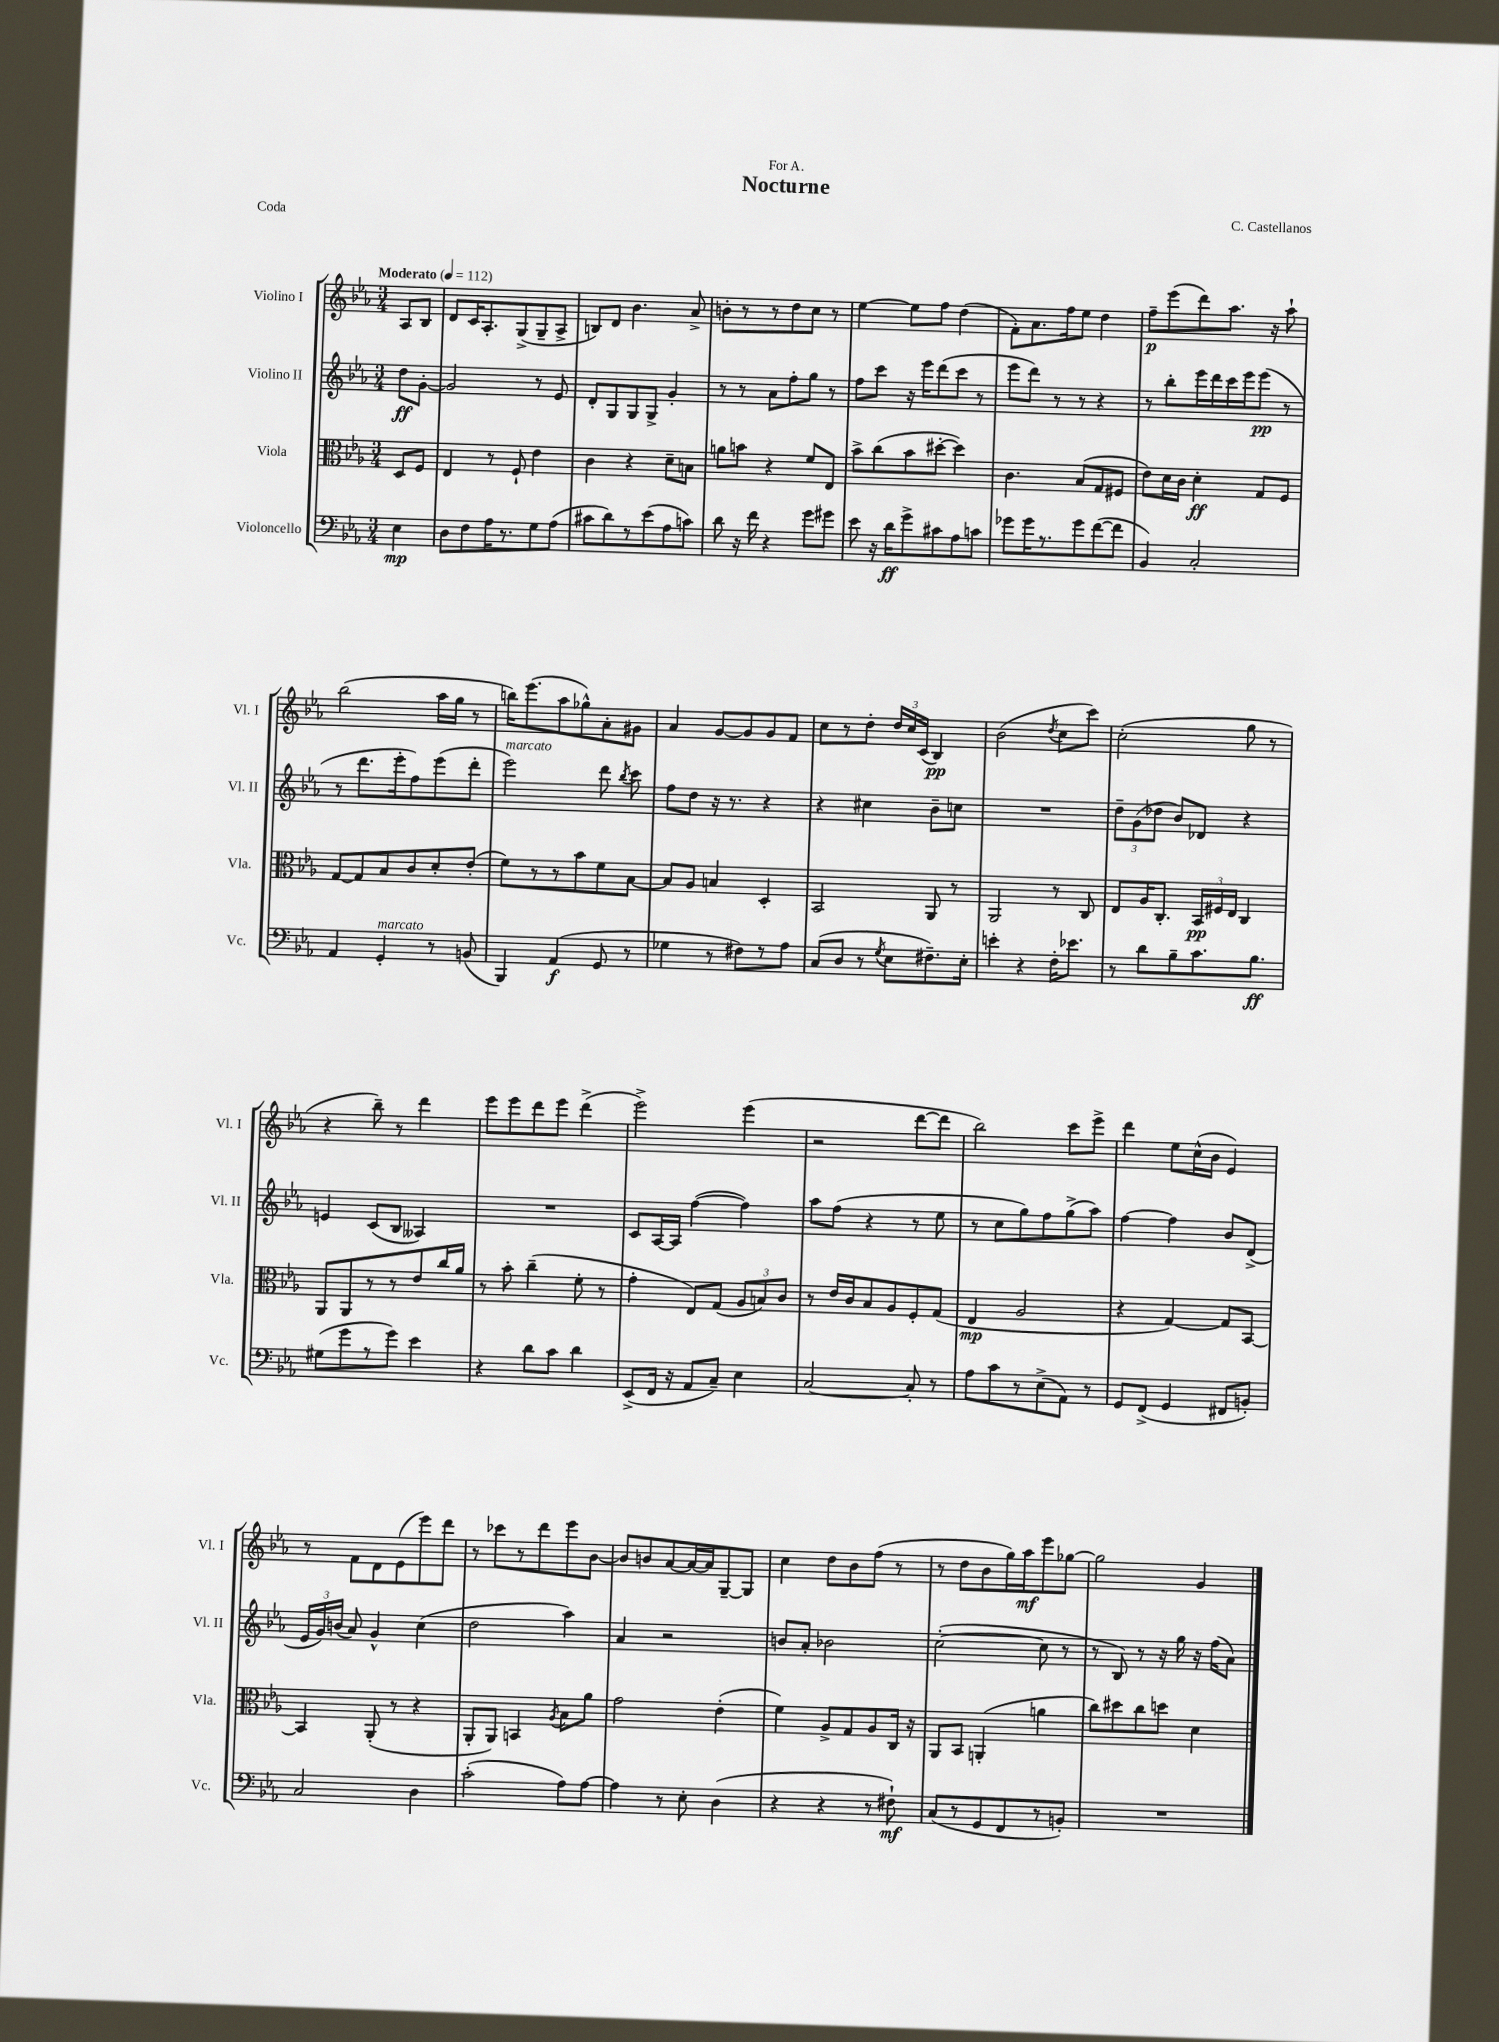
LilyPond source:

\header { title = "Nocturne" composer = "C. Castellanos" dedication = "For A." piece = "Coda" }
<<
\new StaffGroup <<
\new Staff = "s0" \with { instrumentName = "Violino I" shortInstrumentName = "Vl. I" } {
    \clef treble \key ees \major \numericTimeSignature \time 3/4 \partial 4 \tempo "Moderato" 4 = 112
    \autoBeamOff aes8[ bes8] |
    d'8[ c'16 aes8.-. g8->( g8-- aes8]-> |
    b8[) d'8] bes'4. aes'8-> |
    b'8[-. r8 r8 d''8 c''8] r8 |
    ees''4~ ees''8[ f''8] d''4( |
    f'8[-.) aes'8. f''16 ees''8] d''4 |
    f''8[--\p ees'''8( d'''8) aes''8.] r16 aes''8-! |
    bes''2( aes''16[ g''16] r8 |
    b''16[) ees'''8.( aes''8 ges''8-^) aes'8-. gis'8] |
    aes'4 g'8[~ g'8 g'8 f'8] |
    c''8[ r8 d''8]-. \tuplet 3/2 { d''16[ c''16 c'16]( } bes4\pp) |
    bes'2( \acciaccatura { d''8 } c''8[ c'''8]) |
    c''2-.( g''8 r8 |
    r4 bes''8--) r8 d'''4 |
    ees'''8[ ees'''8 d'''8 ees'''8] d'''4->( |
    ees'''2->) ees'''4( |
    r2 d'''8[~ d'''8] |
    bes''2) c'''8[ ees'''8]-> |
    d'''4 ees''8[ c''16-^( bes'16] ees'4) |
    r8 f'8[ d'8 ees'8( ees'''8) d'''8] |
    r8 ces'''8[ r8 d'''8 ees'''8 bes'8]~ |
    bes'8[ b'8 aes'8~ aes'16~ aes'16 g8~-- g8] |
    c''4 d''8[ bes'8 f''8]( r8 |
    r8 d''8[ bes'8 g''16) aes''16\mf ees'''8 ges''8]~ |
    ges''2 g'4 \bar "|." |
}
\new Staff = "s1" \with { instrumentName = "Violino II" shortInstrumentName = "Vl. II" } {
    \clef treble \key ees \major \numericTimeSignature \time 3/4 \partial 4
    \autoBeamOff d''8[\ff g'8]~-. |
    g'2 r8 ees'8 |
    d'8[-. g8 g8 g8]-> g'4-. |
    r8 r8 aes'8[ f''8-. g''8] r8 |
    f''8[ c'''8] r16 ees'''16[ d'''8( c'''8] r8 |
    ees'''8[ d'''8]) r8 r8 r4 |
    r8 bes''8[-. ees'''16 d'''16 c'''16 ees'''16 ees'''8]\pp( r8 |
    r8 d'''8.[ ees'''16-. f''8) ees'''8( d'''8]-. |
    ees'''2^\markup { \italic "marcato" }) d'''8 \acciaccatura { bes''8 } c'''8 |
    f''8[ d''8] r16 r8. r4 |
    r4 cis''4 bes'8[-- c''8] |
    R2. |
    \tuplet 3/2 { d''8[-- g'8( des''8] } bes'8[) des'8] r4 |
    e'4 c'8[( bes8] aeses4) |
    R2. |
    c'8[ aes16~ aes16] f''4~( f''4) |
    aes''8[ f''8]( r4 r8 ees''8 |
    r8 c''8[ g''8) f''8 g''8->( aes''8]) |
    f''4~ f''4 bes'8[ d'8]->( |
    \tuplet 3/2 { ees'16[ g'16) b'16]( } aes'8) g'4-^ c''4( |
    d''2 aes''4) |
    aes'4 r2 |
    b'8[ aes'8]-. bes'2 |
    c''2~-.( c''8 r8 |
    r8 bes8) r8 r16 g''16 r16 f''16[( aes'8]) \bar "|." |
}
\new Staff = "s2" \with { instrumentName = "Viola" shortInstrumentName = "Vla." } {
    \clef alto \key ees \major \numericTimeSignature \time 3/4 \partial 4
    \autoBeamOff d8[ f8] |
    ees4 r8 f8-! ees'4 |
    c'4 r4 d'8[-- b8] |
    a'8[ b'8] r4 f'8[ ees8] |
    bes'8[-> c''8( bes'8 dis''8]~-. dis''4) |
    c'4. bes8[( g8 fis8] |
    ees'8[) d'16 c'16] d'4-.\ff g8[ f8] |
    g8[~ g8 bes8 c'8 d'8-. ees'8]-.( |
    f'8[) r8 r8 bes'8 f'8 bes8]~ |
    bes8[ aes8] b4 d4-. |
    bes,2 aes,8 r8 |
    aes,2 r8 c8 |
    ees8[ aes16 c8.]-. \tuplet 3/2 { bes,16[\pp fis16 ees16] } c4 |
    aes,8[ aes,8 r8 r8 ees'8 c''16 aes'16] |
    r8 bes'8-. c''4--( f'8-. r8 |
    g'4-. ees8[) g8]( \tuplet 3/2 { aes8[ b8) c'8] } |
    r8 ees'16[ c'16 bes8 aes8 f8-. g8]( |
    ees4\mp aes2 |
    r4 g4~) g8[ bes,8]~ |
    bes,4 aes,8-.( r8 r4 |
    aes,8[-. aes,8]) b,4 \acciaccatura { aes8 } bes8[ aes'8] |
    g'2 ees'4-.( |
    f'4) aes8[-> g8 aes8 c16] r16 |
    aes,8[ bes,8] a,4-.( a'4 |
    c''8[) dis''8 c''8 d''8] d'4 \bar "|." |
}
\new Staff = "s3" \with { instrumentName = "Violoncello" shortInstrumentName = "Vc." } {
    \clef bass \key ees \major \numericTimeSignature \time 3/4 \partial 4
    \autoBeamOff ees4\mp |
    d8[ f8 aes16 r8. g8 aes8]( |
    cis'8[ d'8) r8 ees'8( aes8 c'8]) |
    d'8 r16 f'16 r4 g'8[ gis'8] |
    ees'8 r16 d'16[\ff g'8-> cis'8 aes8 c'8] |
    ges'8[ ges'16 r8. ges'8 f'8~( f'8] |
    bes,4) c2-. |
    aes,4 g,4-.^\markup { \italic "marcato" } r8 b,8( |
    bes,,4) aes,4\f( g,8 r8 |
    ges4 r8 fis8[) r8 aes8] |
    c8[( d8] r8 \acciaccatura { g8 } ees8[ fis8.--) ees16]-. |
    e'4-. r4 f16[-. ees'8.] |
    r8 d'8[ bes8-- c'8. bes8.]\ff |
    gis8[( g'8 r8 g'8]) ees'4 |
    r4 d'8[ c'8] d'4 |
    ees,8[->( f,16] r16 aes,8[ c8]--) ees4 |
    c2~ c8-. r8 |
    aes8[ c'8 r8 ees8->( aes,8]) r8 |
    g,8[ f,8]->( g,4 fis,8[ b,8]-.) |
    c2 d4 |
    c'2-.( aes8[) aes8]~ |
    aes4 r8 ees8-. d4( |
    r4 r4 r8 fis8-!\mf) |
    c8[( r8 g,8 f,8 r8 b,8]-.) |
    R2. \bar "|." |
}
>>
>>
\layout { \context { \Score \remove "Bar_number_engraver" } }
